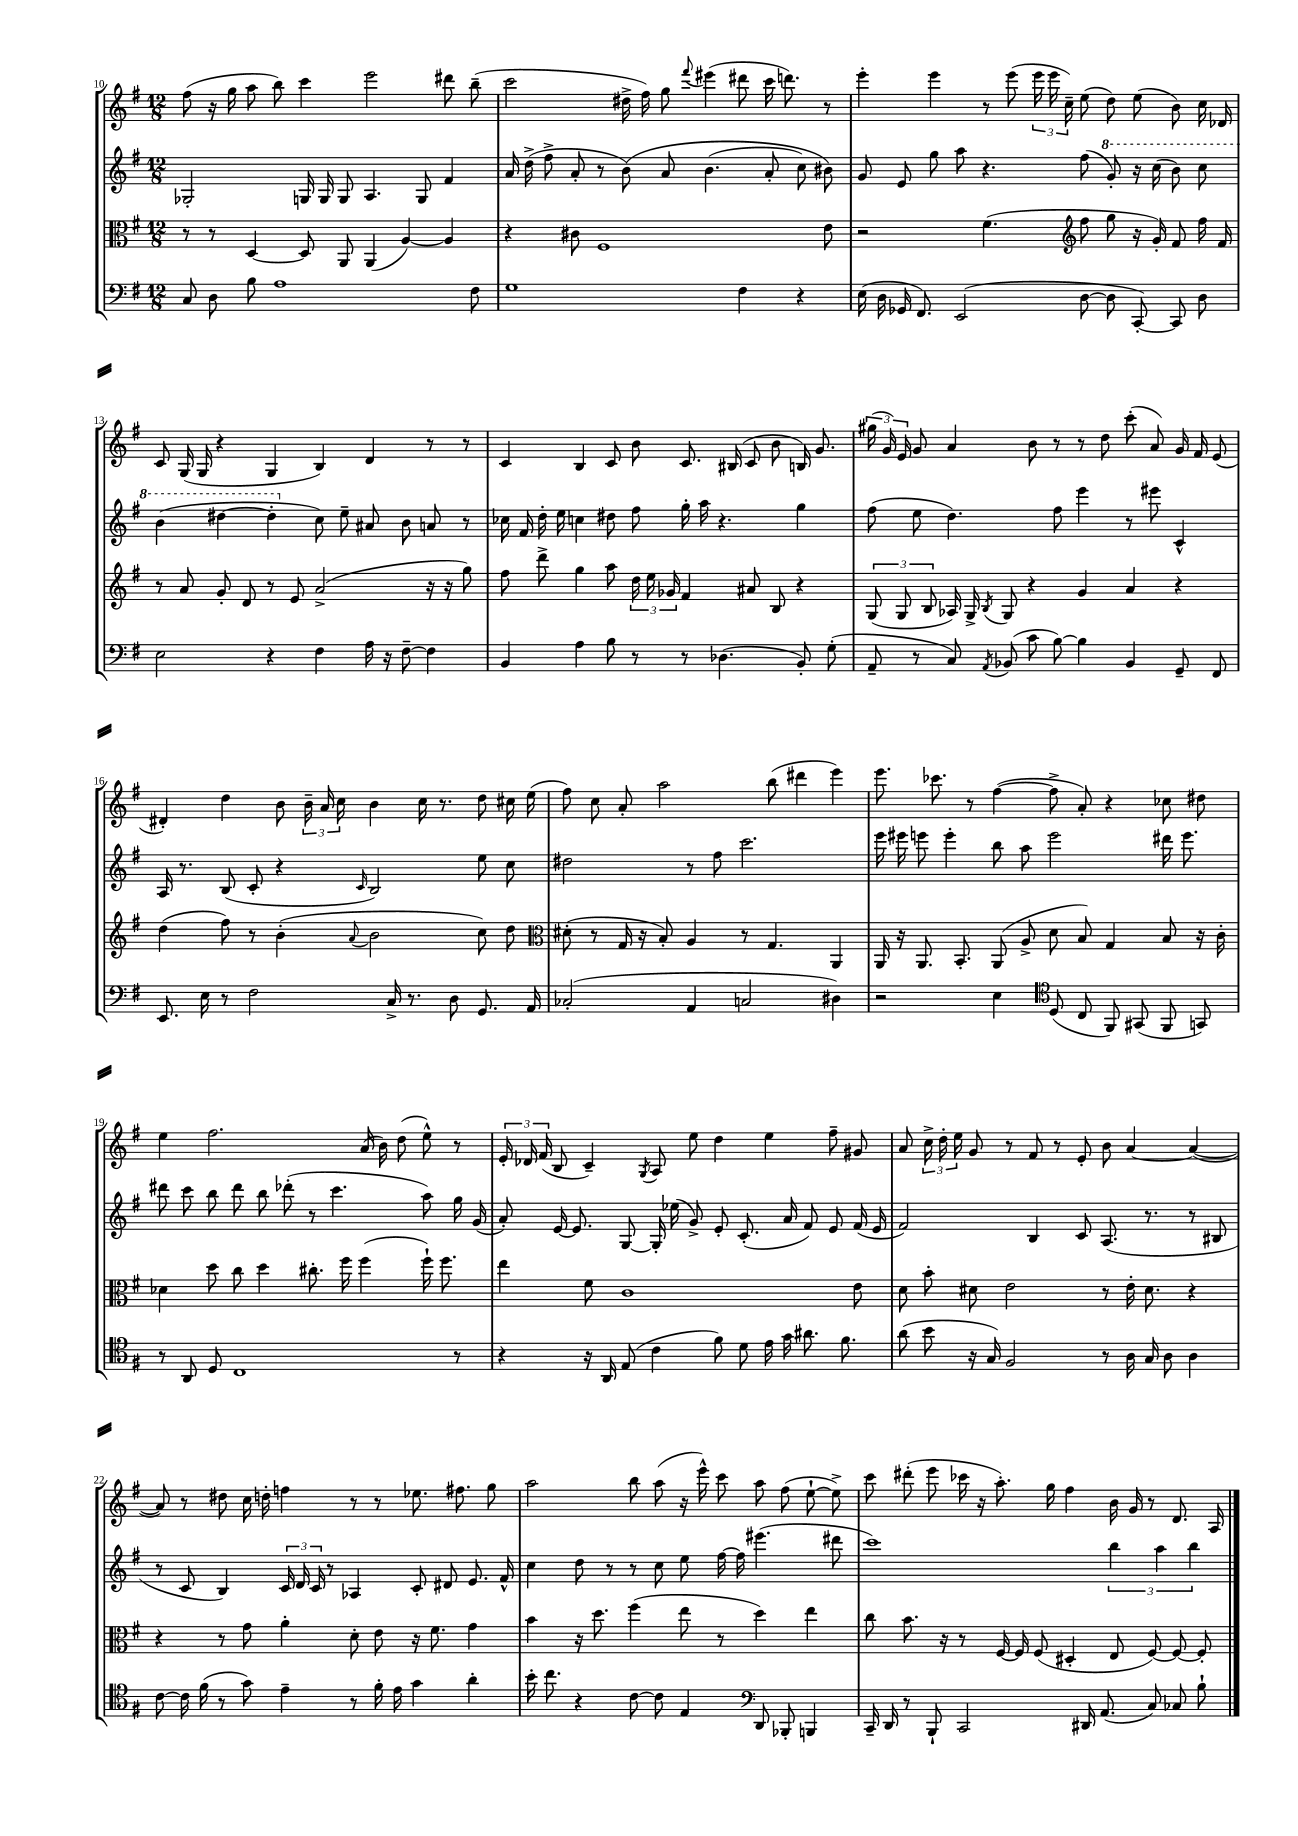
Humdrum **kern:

**kern	**kern	**kern	**kern
*staff4	*staff3	*staff2	*staff1
*clefF4	*clefC3	*clefG2	*clefG2
*k[f#]	*k[f#]	*k[f#]	*k[f#]
*M12/8	*M12/8	*M12/8	*M12/8
8C	8r	2G-'	(8ff#
8D	8r	.	16r
.	.	.	16gg
8B	[4D	.	8aa
1A	.	.	8bb)
.	8D]	16G	4ccc
.	.	16G	.
.	8AA	8G	.
.	(4AA	4.A	2eee
.	[4A)	.	.
.	.	8G	.
.	4A]	4f#	8ddd#
8F#	.	.	(8bb~
=	=	=	=
1G	4r	16a	2ccc
.	.	(16dd^	.
.	.	8ff#^	.
.	8c#	8a'	.
.	1F#	8r	.
.	.	&(8b)	16dd#^
.	.	.	16ff#)
.	.	8a	8gg
.	.	.	8qqfff#
.	.	(4.b	(4eee#
4F#	.	.	8ddd#
.	.	8a'	16ccc
.	.	.	8.ddd)
4r	.	8cc)	.
.	8e	8b#&)	8r
=	=	=	=
(16E	2r	8g	4eee'
16D	.	.	.
16GG-	.	8e	.
8.FF#)	.	.	.
.	.	8gg	4eee
(2EE	.	8aa	.
.	(4.f#	4.r	8r
.	.	.	(8eee
.	.	.	24eee
.	.	.	24eee
.	.	.	24cc~)
*	*clefG2	*	*
[8D	8ff#	(8ff#	(8ee
8D]	8gg	8gg')	8dd)
[8CC')	16r	16r	(8ee
.	16g')	(16ccc	.
8CC]	8f#	8bb)	8b)
8D	16ff#	8ccc	16cc
.	16f#	.	16d-
=	=	=	=
2E	8r	(4bb	8c
.	8a	.	(16G
.	.	.	16G
.	8g'	[4ddd#	4r
.	8d	.	.
4r	8r	4ddd#']	4G
.	8e	.	.
4F#	(2a^	8cc)	4B)
.	.	8ee~	.
16A	.	8a#	4d
16r	.	.	.
[8F#~	.	8b	.
4F#]	16r	8a	8r
.	16r	.	.
.	8gg)	8r	8r
=	=	=	=
4BB	8ff#	16cc-	4c
.	.	16f#	.
.	8ddd^	16dd'	.
.	.	16ee	.
4A	4gg	4cc	4B
8B	8aa	8dd#	8c
8r	24dd	8ff#	8b
.	24ee	.	.
.	24g-	.	.
8r	4f#	16gg'	8.c
.	.	16aa	.
(4.D-	.	4.r	.
.	.	.	(16B#
.	8a#	.	8c
.	8B	.	8b
8BB')	4r	4gg	16B)
.	.	.	8.g
(8G'	.	.	.
=	=	=	=
8AA~	(12G	(8ff#	(24gg#
.	.	.	24g)
.	12G	.	24e
8r	.	8ee	8g
.	12B	.	.
8C)	16A-)	4.dd)	4a
.	16G^	.	.
8qAA	8qB	.	.
(8BB-	8G	.	.
8c	4r	.	8b
[8B)	.	8ff#	8r
4B]	4g	4eee	8r
.	.	.	8dd
4BB-	4a	8r	(8ccc'
.	.	8eee#	8a)
8GG~	4r	4c^^	16g
.	.	.	16f#
8FF#	.	.	(8e
=	=	=	=
8.EE	(4dd	16A	4d#')
.	.	8.r	.
16E	.	.	.
8r	8ff#)	(8B	4dd
2F#	8r	8c'	.
.	(4b'	4r	8b
.	.	.	24b~
.	.	.	24a
.	.	.	24cc
.	8qqa	16qqc	.
.	2b	2B)	4b
16C^	.	.	.
8.r	.	.	.
.	.	.	16cc
.	.	.	8.r
8D	.	.	.
8.GG	8cc)	8ee	8dd
.	8dd	8cc	16cc#
16AA	.	.	(16ee
=	=	=	=
*	*clefC3	*	*
(2C-'	(8d#'	2dd#	8ff#)
.	8r	.	8cc
.	16G	.	8a'
.	16r	.	.
.	8B')	.	2aa
4AA	4A	8r	.
.	.	8ff#	.
2C	8r	2.ccc	.
.	4.G	.	(8bb
.	.	.	4ddd#
4D#)	4AA	.	4eee)
=	=	=	=
2r	16AA	16eee	8.eee
.	16r	16eee#	.
.	8.AA	8eee	.
.	.	.	8.ccc-
.	.	4eee'	.
.	8.BB'	.	.
.	.	.	8r
4E	(8AA	8bb	([4ff#
.	8A^	8aa	.
*clefC4	*	*	*
(8D	8d	2eee	8ff#^]
8C	8B)	.	8a')
8FF#)	4G	.	4r
(8GG#	.	.	.
8FF#	8B	16ddd#	8cc-
.	.	8.eee	.
8GG)	16r	.	8dd#
.	16c'	.	.
=	=	=	=
8r	4d-	8ddd#	4ee
8AA	.	8ccc	.
8D	8dd	8bb	2.ff#
1C	8cc	8ddd#	.
.	4dd	8bb	.
.	.	(8ddd-'	.
.	8.cc#'	8r	.
.	.	4.ccc	.
.	16ff#	.	.
.	(4ff#	.	(16a
.	.	.	16b)
.	.	.	(8dd
.	16ff#`)	8aa)	8ee^^)
.	8.ff#	.	.
8r	.	16gg	8r
.	.	(16g	.
=	=	=	=
4r	4ee	8a')	24e'
.	.	.	24d-
.	.	.	(24f#
.	.	[16e	8B
.	.	8.e]	.
16r	8f#	.	4c~)
16AA	.	.	.
(8E	1c	[8G	.
.	.	.	8qG
4c	.	16G']	8A
.	.	(16ee-	.
.	.	8g^)	8ee
8f#)	.	8e'	4dd
8d	.	(8.c'	.
16e	.	.	4ee
16g	.	16a	.
8.a#	.	8f#)	.
.	.	8e	8ff#~
8.f#	.	.	.
.	8e	(16f#	8g#
.	.	16e	.
=	=	=	=
(8a	8d	2f#)	8a
8b	8b'	.	24cc^
.	.	.	24dd'
.	.	.	24ee
16r	8d#	.	8g
16G)	.	.	.
2F#	2e	.	8r
.	.	4B	8f#
.	.	.	8r
.	.	8c	8e'
8r	8r	(8.A	8b
16A	16e'	.	[4a
16G	8.d#	8.r	.
8A	.	.	.
4A	4r	8r	(4a_
.	.	8B#	.
=	=	=	=
[8c	4r	8r	8a])
16c]	.	8c	8r
(16f#	.	.	.
8r	8r	4B)	8dd#
8g)	8g	.	16cc
.	.	.	16dd'
4e~	4a'	24c	4ff
.	.	24d	.
.	.	24c	.
.	.	8r	.
8r	8d'	4A-	8r
16f#'	8e	.	8r
16e	.	.	.
4g	16r	8c'	8.ee-
.	8.f#	.	.
.	.	8d#	.
.	.	.	8.ff#
4a'	4g	8.e	.
.	.	.	8gg
.	.	16f#^^	.
=	=	=	=
16b'	4b	4cc	2aa
8.cc	.	.	.
4r	16r	8dd	.
.	8.dd	.	.
.	.	8r	.
[8c	(4ff#	8r	8bb
8c]	.	8cc	(8aa
4E	8ee	8ee	16r
.	.	.	16eee^^)
.	8r	[16ff#	8ccc
.	.	16ff#]	.
*clefF4	*	*	*
8DD	4dd)	(4.eee#	8aa
8BBB-'	.	.	(8ff#
4BBB	4ee	.	[8ee`
.	.	8ddd#	8ee^])
=	=	=	=
16CC~	8cc	1ccc)	8ccc
16DD	.	.	.
8r	8.b	.	(8ddd#'
8BBB`	.	.	8eee
.	16r	.	.
2CC	8r	.	16ccc-
.	.	.	16r
.	[16F#	.	8.aa')
.	16F#]	.	.
.	(8F#	.	.
.	.	.	16gg
.	4D#'	.	4ff#
16DD#	.	.	.
(8.AA	.	.	.
.	8E	6bb	16b
.	.	.	16g
8C)	[8F#)	.	8r
.	.	6aa	.
8C-	8F#_	.	8.d
.	.	6bb	.
8B`	8F#']	.	.
.	.	.	16A
==	==	==	==
*-	*-	*-	*-
